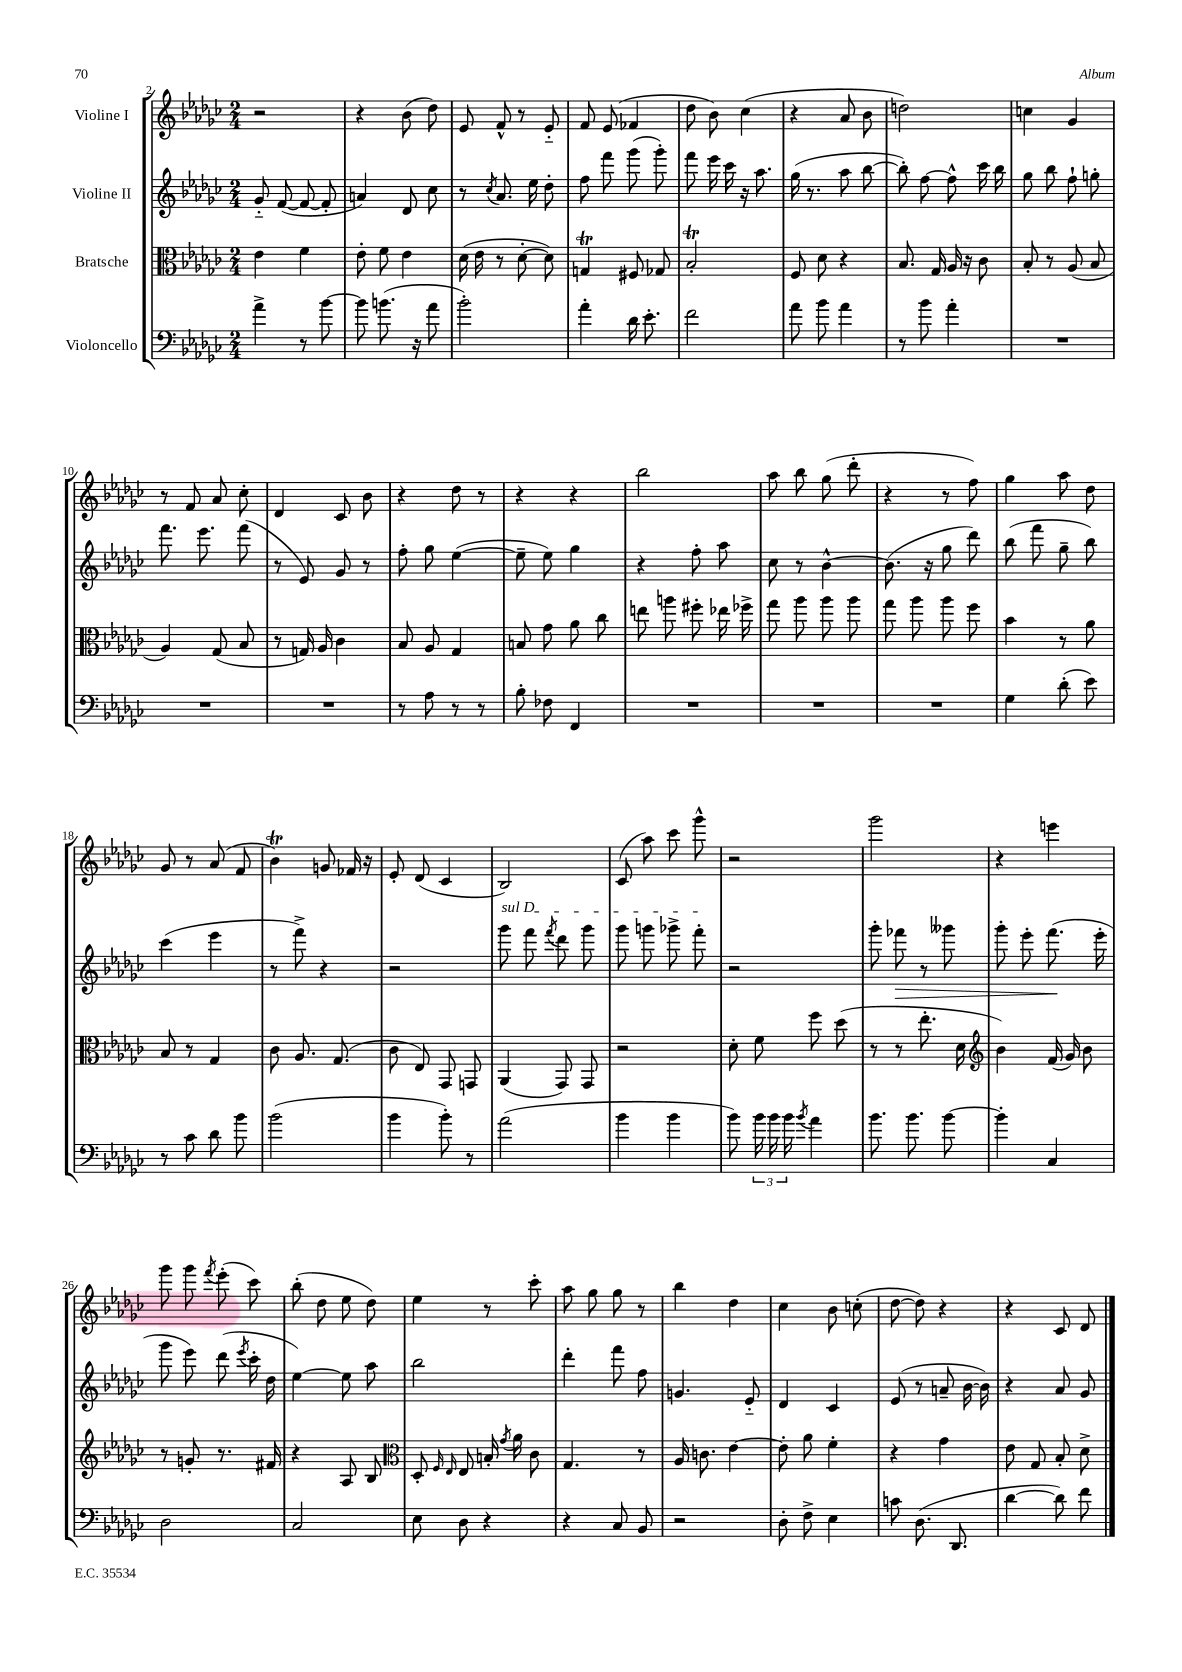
<<
\new StaffGroup <<
\new Staff = "s0" \with { instrumentName = "Violine I" } {
    \clef treble \key ges \major \numericTimeSignature \time 2/4
    \autoBeamOff r2 |
    r4 bes'8( des''8) |
    ees'8 f'8-^ r8 ees'8-_ |
    f'8 ees'8( fes'4 |
    des''8 bes'8) ces''4( |
    r4 aes'8 bes'8 |
    d''2) |
    c''4 ges'4 |
    r8 f'8 aes'8 ces''8-. |
    des'4 ces'8 bes'8 |
    r4 des''8 r8 |
    r4 r4 |
    bes''2 |
    aes''8 bes''8 ges''8( des'''8-. |
    r4 r8 f''8) |
    ges''4 aes''8 des''8 |
    ges'8 r8 aes'8( f'8 |
    bes'4\trill) g'8 fes'16 r16 |
    ees'8-. des'8( ces'4 |
    bes2) |
    ces'8( aes''8) ces'''8 ges'''8-^ |
    r2 |
    ges'''2 |
    r4 e'''4 |
    ges'''8 ges'''8 \acciaccatura { f'''8 } ees'''8-.( ces'''8) |
    bes''8-.( des''8 ees''8 des''8) |
    ees''4 r8 ces'''8-. |
    aes''8 ges''8 ges''8 r8 |
    bes''4 des''4 |
    ces''4 bes'8 c''8-.( |
    des''8~ des''8) r4 |
    r4 ces'8 des'8 \bar "|." |
}
\new Staff = "s1" \with { instrumentName = "Violine II" } {
    \clef treble \key ges \major \numericTimeSignature \time 2/4
    \autoBeamOff ges'8-_ f'8~( f'8~ f'8-. |
    a'4) des'8 ces''8 |
    r8 \acciaccatura { ces''8 } aes'8. ees''16 des''8-. |
    f''8 f'''8 ges'''8( ges'''8-.) |
    f'''8 ees'''16 ces'''16 r16 aes''8. |
    ges''16( r8. aes''8 bes''8~ |
    bes''8-.) f''8~ f''8-^ ces'''16 bes''16 |
    ges''8 bes''8 f''8-! g''8-. |
    f'''8. ees'''8. f'''8( |
    r8 ees'8) ges'8 r8 |
    f''8-. ges''8 ees''4~( |
    ees''8-- ees''8) ges''4 |
    r4 f''8-. aes''8 |
    ces''8 r8 bes'4~-^ |
    bes'8.( r16 ges''8 des'''8) |
    bes''8( f'''8 ges''8-- bes''8) |
    ces'''4( ees'''4 |
    r8 f'''8->) r4 |
    r2 |
    \once \override TextSpanner.bound-details.left.text = \markup { \italic "sul D" } ges'''8\startTextSpan f'''8 \acciaccatura { f'''8 } des'''8 ges'''8 |
    ges'''8 g'''8 ges'''8-> f'''8-.\stopTextSpan |
    r2 |
    ges'''8-. fes'''8\> r8 geses'''8 |
    ges'''8-. ees'''8-. f'''8.\!( ees'''16-. |
    ges'''8 ees'''8) des'''8( \acciaccatura { ees'''8 } ces'''16-. des''16 |
    ees''4~) ees''8 aes''8 |
    bes''2 |
    des'''4-. f'''8 f''8 |
    g'4. ees'8-_ |
    des'4 ces'4 |
    ees'8( r8 a'8-- bes'16~ bes'16) |
    r4 aes'8 ges'8 \bar "|." |
}
\new Staff = "s2" \with { instrumentName = "Bratsche" } {
    \clef alto \key ges \major \numericTimeSignature \time 2/4
    \autoBeamOff ees'4 f'4 |
    ees'8-. f'8 ees'4 |
    des'16( ees'16 r8 des'8~-. des'8) |
    g4\trill fis8 ges8 |
    bes2-.\trill |
    f8 des'8 r4 |
    bes8. ges16 aes16 r16 ces'8 |
    bes8-. r8 aes8( bes8 |
    aes4) ges8( bes8 |
    r8 g16) aes16 ces'4 |
    bes8 aes8 ges4 |
    b8 ges'8 aes'8 ces''8 |
    e''8 a''8 fis''8-. ees''16 fes''16-> |
    ges''8 aes''8 aes''8 aes''8 |
    ges''8 aes''8 aes''8 f''8 |
    bes'4 r8 aes'8 |
    bes8 r8 ges4 |
    ces'8 aes8. ges8.( |
    ces'8 ees8) ges,8 g,8 |
    aes,4( ges,8) ges,8 |
    r2 |
    des'8-. f'8 f''8 des''8( |
    r8 r8 ees''8.-. des'16 |
    \clef treble bes'4) f'16( ges'16) bes'8 |
    r8 g'8-. r8. fis'16 |
    r4 aes8 bes8 |
    \clef alto des8-. \grace { f16 ees16 } ees8 b16-. \acciaccatura { ges'8 } aes'16 ces'8 |
    ges4. r8 |
    aes16 c'8. ees'4~ |
    ees'8-. aes'8 f'4-. |
    r4 ges'4 |
    ees'8 ges8 bes8-. des'8-> \bar "|." |
}
\new Staff = "s3" \with { instrumentName = "Violoncello" } {
    \clef bass \key ges \major \numericTimeSignature \time 2/4
    \autoBeamOff aes'4-> r8 bes'8~ |
    bes'8 b'8.( r16 aes'8 |
    bes'2-.) |
    aes'4-. des'16 ees'8.-. |
    f'2 |
    aes'8 bes'8 aes'4 |
    r8 bes'8 aes'4-. |
    R2 |
    R2 |
    R2 |
    r8 aes8 r8 r8 |
    bes8-. fes8 f,4 |
    R2 |
    R2 |
    R2 |
    ges4 des'8-.( ees'8) |
    r8 ces'8 des'8 bes'8 |
    bes'2( |
    bes'4 bes'8-.) r8 |
    aes'2( |
    bes'4 bes'4 |
    bes'8) \tuplet 3/2 { bes'16 bes'16 bes'16 } \acciaccatura { bes'8 } aes'4 |
    bes'8. bes'8. bes'8~ |
    bes'4-. ces4 |
    des2 |
    ces2 |
    ees8 des8 r4 |
    r4 ces8 bes,8 |
    r2 |
    des8-. f8-> ees4 |
    c'8 des8.( des,8. |
    des'4~ des'8) f'8 \bar "|." |
}
>>
>>
\layout { \context { \Score currentBarNumber = #2 } }
